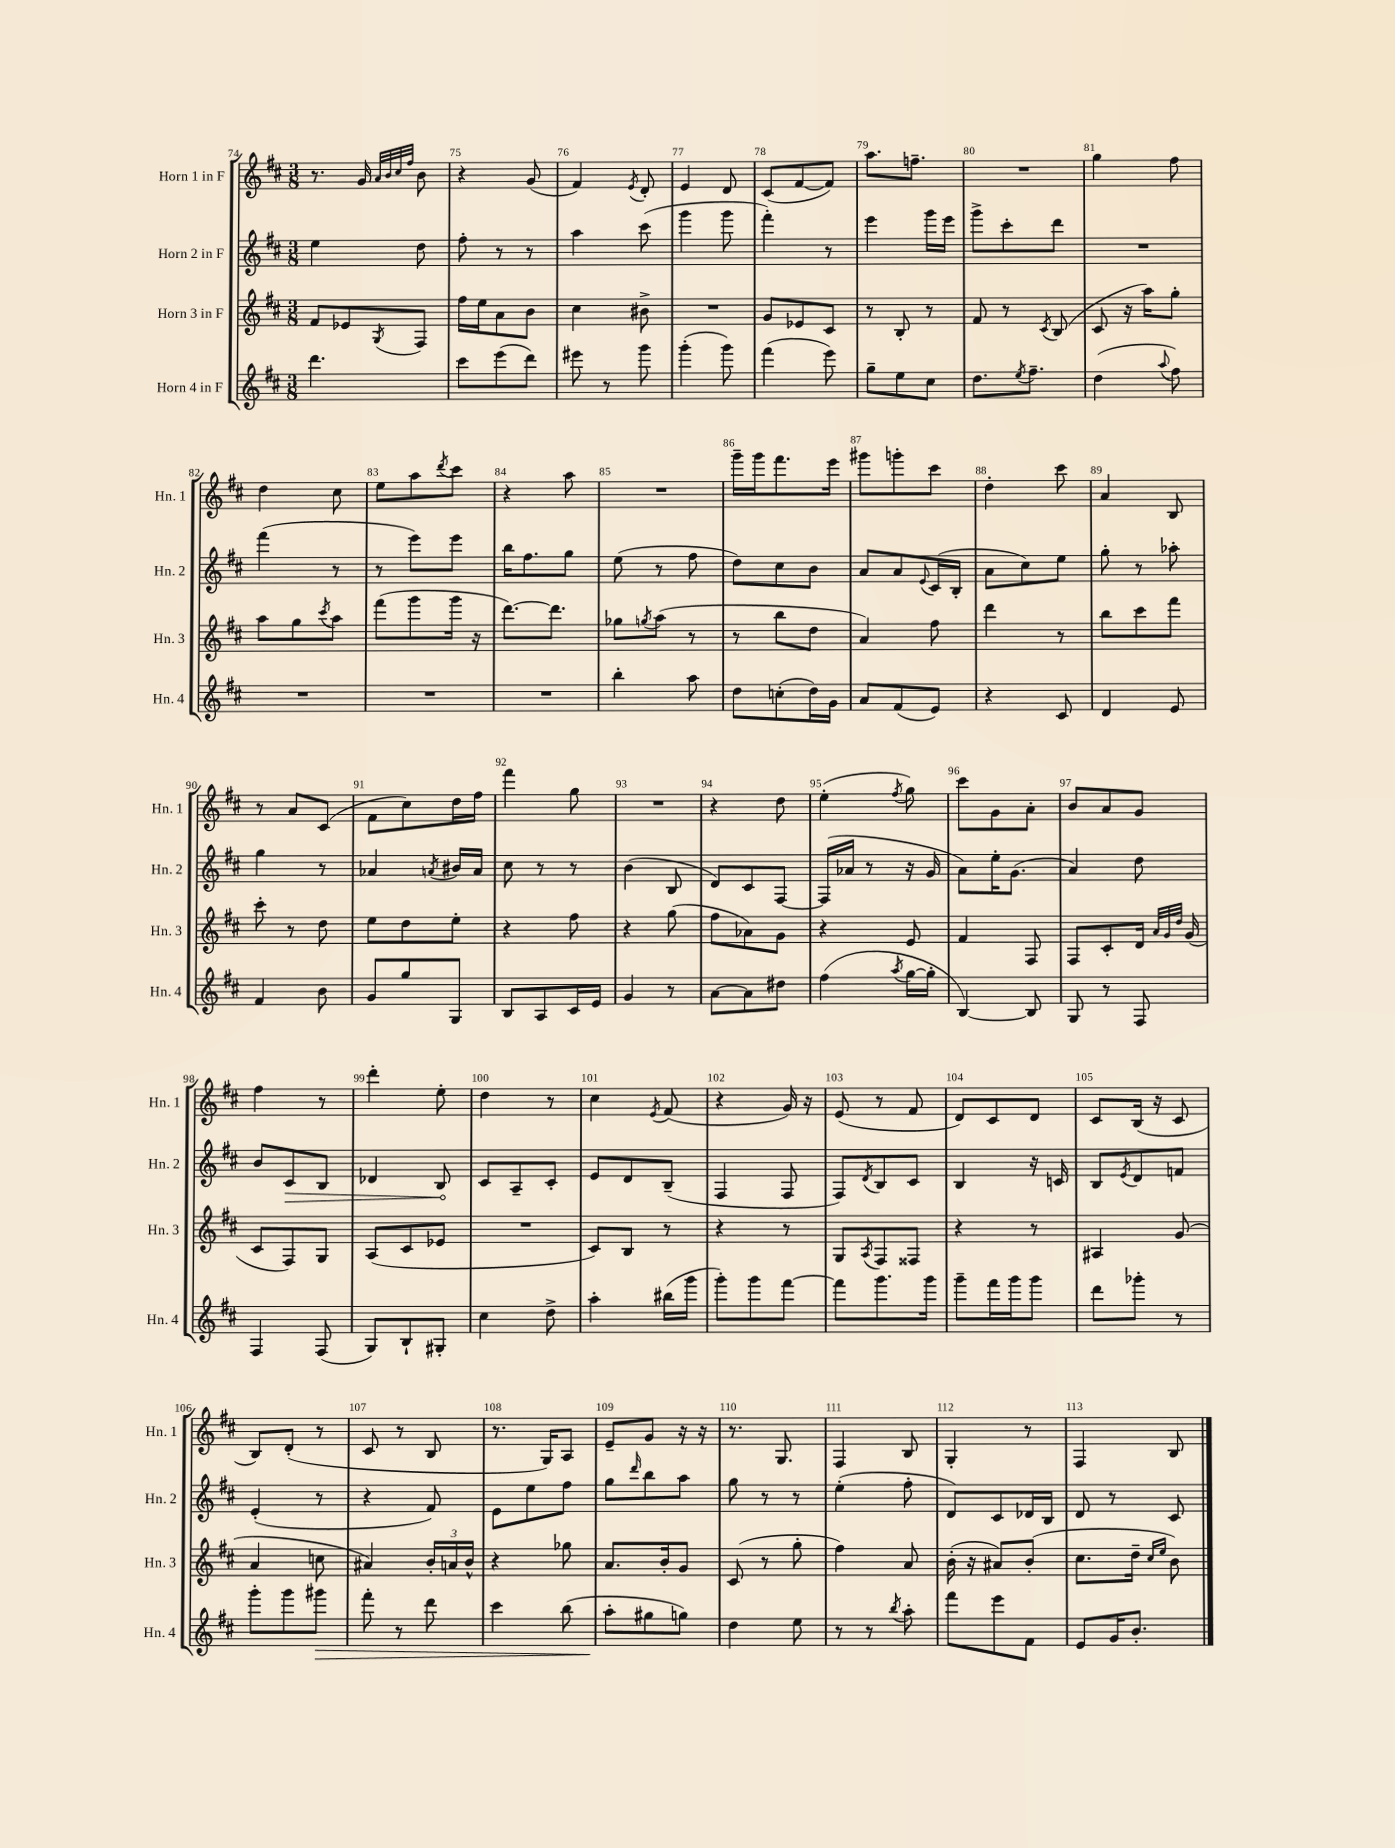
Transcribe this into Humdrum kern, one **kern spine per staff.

**kern	**dynam	**kern	**kern	**dynam	**kern
*part4	*part4	*part3	*part2	*part2	*part1
*staff4	*staff4	*staff3	*staff2	*staff2	*staff1
*I"Horn 4 in F	*	*I"Horn 3 in F	*I"Horn 2 in F	*	*I"Horn 1 in F
*I'Hn. 4	*	*I'Hn. 3	*I'Hn. 2	*	*I'Hn. 1
*clefG2	*	*clefG2	*clefG2	*	*clefG2
*k[f#c#]	*	*k[f#c#]	*k[f#c#]	*	*k[f#c#]
*M3/8	*	*M3/8	*M3/8	*	*M3/8
=74	=74	=74	=74	=74	=74
4.ddd\	.	8f#/L	4ee\	.	8.r
.	.	8e-X/	.	.	.
.	.	.	.	.	16g/
.	.	.	.	.	32qqa/LLL
.	.	.	.	.	32qqb/
.	.	.	.	.	32qqcc#/
.	.	8qG/	.	.	32qqff#/JJJ
.	.	8F#/J	8dd\	.	8b\
=75	=75	=75	=75	=75	=75
8ccc#\L	.	16ff#\LL	8ff#'\	.	4r
.	.	16ee\J	.	.	.
(8eee\	.	8a\	8r	.	.
8ddd\J)	.	8b\J	8r	.	(8g/
=76	=76	=76	=76	=76	=76
8eee#X\	.	4cc#\	4aa\	.	4f#/)
8r	.	.	.	.	.
.	.	.	.	.	8qe/
8ggg\	.	8b#X^\	(8ccc#\	.	8d'/
=77	=77	=77	=77	=77	=77
(4ggg'\	.	4.r	4ggg\	.	4e/
8ggg\)	.	.	8ggg\	.	8d/
=78	=78	=78	=78	=78	=78
(4fff#\	.	8g/L	4fff#'\)	.	(8c#/L
.	.	8e-X/	.	.	[8f#/
8eee\)	.	8c#/J	8r	.	8f#/J])
=79	=79	=79	=79	=79	=79
8gg~\L	.	8r	4eee\	.	8.aa\L
8ee\	.	8B'/	.	.	.
.	.	.	.	.	8.ffn~\J
8cc#\J	.	8r	16ggg\LL	.	.
.	.	.	16eee\JJ	.	.
=80	=80	=80	=80	=80	=80
8.dd\L	.	8f#/	8ggg^\L	.	4.r
.	.	8r	8ccc#'\	.	.
8qee/	.	.	.	.	.
8.ff#~\J	.	.	.	.	.
.	.	8qc#/	.	.	.
.	.	(8B/	8ddd\J	.	.
=81	=81	=81	=81	=81	=81
(4dd\	.	8c#/	4.r	.	4gg\
.	.	16r	.	.	.
.	.	16aa\KL)	.	.	.
8qqaa/	.	.	.	.	.
8ff#\)	.	8gg'\J	.	.	8ff#\
!!LO:LB:g=z
=82	=82	=82	=82	=82	=82
4.r	.	8aa\L	(4fff#\	.	4dd\
.	.	8gg\	.	.	.
.	.	8qccc#/	.	.	.
.	.	8aa\J	8r	.	8cc#\
=83	=83	=83	=83	=83	=83
4.r	.	(8fff#\L	8r	.	8ee\L
.	.	8ggg\	8eee\L)	.	8aa\
.	.	.	.	.	8qddd/
.	.	16ggg\Jk	8eee\J	.	8ccc#\J
.	.	16r	.	.	.
=84	=84	=84	=84	=84	=84
4.r	.	[8.ddd\L)	16bb\KL	.	4r
.	.	.	8.ff#\	.	.
.	.	8.ddd\J]	.	.	.
.	.	.	8gg\J	.	8aa\
=85	=85	=85	=85	=85	=85
4bb'\	.	8gg-X\L	(8ee\	.	4.r
.	.	8qggn/	.	.	.
.	.	(8aa\J	8r	.	.
8aa\	.	8r	8ff#\	.	.
=86	=86	=86	=86	=86	=86
8dd\L	.	8r	8dd\L)	.	16ggg~\LL
.	.	.	.	.	16ggg\J
(8ccn'\	.	8bb\L	8cc#\	.	8.fff#\
16dd\L)	.	8dd\J	8b\J	.	.
16g\JJ	.	.	.	.	16eee\Jk
=87	=87	=87	=87	=87	=87
8a/L	.	4a/)	8a/L	.	8ggg#X\L
(8f#/	.	.	8a/	.	8gggn'\
.	.	.	8qqe/	.	.
8e/J)	.	8ff#\	(16c#/L	.	8ccc#\J
.	.	.	16B'/JJ	.	.
=88	=88	=88	=88	=88	=88
4r	.	4ddd\	8a\L	.	4dd'\
.	.	.	8cc#\)	.	.
8c#/	.	8r	8ee\J	.	8ccc#\
=89	=89	=89	=89	=89	=89
4d/	.	8bb\L	8gg'\	.	4a/
.	.	8ccc#\	8r	.	.
8e/	.	8fff#\J	8aa-X'\	.	8B/
!!LO:LB:g=z
=90	=90	=90	=90	=90	=90
4f#/	.	8ccc#'\	4gg\	.	8r
.	.	8r	.	.	8a/L
8b\	.	8dd\	8r	.	(8c#/J
=91	=91	=91	=91	=91	=91
8g/L	.	8ee\L	4a-X/	.	8f#\L
8gg/	.	8dd\	.	.	8cc#\)
.	.	.	8qan/	.	.
8G/J	.	8ee'\J	16b#X/LL	.	16dd\L
.	.	.	16a/JJ	.	16ff#\JJ
=92	=92	=92	=92	=92	=92
8B/L	.	4r	8cc#\	.	4fff#\
8A/	.	.	8r	.	.
16c#/L	.	8ff#\	8r	.	8gg\
16e/JJ	.	.	.	.	.
=93	=93	=93	=93	=93	=93
4g/	.	4r	(4b\	.	4.r
8r	.	(8gg\	8B/	.	.
=94	=94	=94	=94	=94	=94
[8a\L	.	8ff#\L	8d/L)	.	4r
8a\]	.	8a-X\)	8c#/	.	.
8dd#X\J	.	8g\J	[8F#/J	.	8dd\
=95	=95	=95	=95	=95	=95
(4ff#\	.	4r	(16F#/LL]	.	(4ee'\
.	.	.	16a-X/JJ	.	.
.	.	.	8r	.	.
8qaa/	.	.	.	.	8qff#/
[16gg\LL	.	8e/	16r	.	8gg\)
16gg'\JJ]	.	.	16g/	.	.
=96	=96	=96	=96	=96	=96
[4B/)	.	4f#/	8a\L)	.	8ccc#\L
.	.	.	16ee'\K	.	8g\
.	.	.	(8.g\J	.	.
8B/]	.	8F#/	.	.	8a'\J
=97	=97	=97	=97	=97	=97
8G/	.	8F#/L	4a/)	.	8b/L
8r	.	8c#'/	.	.	8a/
8F#/	.	16d/Jk	8dd\	.	8g/J
.	.	32qqa/LLL	.	.	.
.	.	32qqg/	.	.	.
.	.	32qqdd/JJJ	.	.	.
.	.	(16g/	.	.	.
!!LO:LB:g=z
=98	=98	=98	=98	=98	=98
4F#/	.	8c#/L	8b/L	.	4ff#\
!	!	!	!	!LO:HP:b	!
.	.	8F#/)	8c#/	>	.
(8F#/	.	8G/J	8B/J	.	8r
=99	=99	=99	=99	=99	=99
8G/L)	.	(8A/L	4d-X/	.	4ddd'\
8B`/	.	8c#/	.	.	.
8G#X'/J	.	8e-X/J	8B/	.	8ee'\
.	.	.	.	]	.
=100	=100	=100	=100	=100	=100
4cc#\	.	4.r	8c#/L	.	4dd\
.	.	.	8A~/	.	.
8dd^\	.	.	8c#'/J	.	8r
=101	=101	=101	=101	=101	=101
4aa'\	.	8c#/L)	8e/L	.	4cc#\
.	.	8B/J	8d/	.	.
.	.	.	.	.	8qe/
(16bb#X\LL	.	8r	(8B~/J	.	(8f#/
16ggg\JJ	.	.	.	.	.
=102	=102	=102	=102	=102	=102
8ggg'\L)	.	4r	4F#/	.	4r
8ggg\	.	.	.	.	.
[8fff#\J	.	8r	8F#/	.	16g/)
.	.	.	.	.	16r
=103	=103	=103	=103	=103	=103
8fff#\L]	.	8G/L	8F#/L)	.	(8e/
.	.	8qA/	8qd/	.	.
8.ggg\	.	8F#/	8B/	.	8r
.	.	8F##X/J	8c#/J	.	8f#/
16ggg\Jk	.	.	.	.	.
=104	=104	=104	=104	=104	=104
8ggg~\L	.	4r	4B/	.	8d/L)
16fff#\L	.	.	.	.	8c#/
16ggg\J	.	.	.	.	.
8ggg\J	.	8r	16r	.	8d/J
.	.	.	16cn/	.	.
=105	=105	=105	=105	=105	=105
8ddd\L	.	4A#X/	8B/L	.	8c#/L
.	.	.	8qe/	.	.
8ggg-X'\J	.	.	8d/	.	(16B/Jk
.	.	.	.	.	16r
8r	.	(8g/	8fn/J	.	8c#/
!!LO:LB:g=z
=106	=106	=106	=106	=106	=106
8ggg'\L	.	4a/	(4e'/	.	8B/L)
8ggg\	.	.	.	.	(8d'/J
!	!LO:HP:b	!	!	!	!
8ggg#X\J	>	8ccn\	8r	.	8r
=107	=107	=107	=107	=107	=107
8fff#'\	.	4a#X/)	4r	.	8c#/
8r	.	.	.	.	8r
8ddd\	.	24b'/LL	8f#/)	.	8B/
.	.	24an/	.	.	.
.	.	24b^^/JJ	.	.	.
=108	=108	=108	=108	=108	=108
4ccc#\	.	4r	8e\L	.	8.r
.	.	.	8ee\	.	.
.	.	.	.	.	16G/KL)
(8bb\	.	8gg-X\	8ff#\J	.	8A/J
=109	=109	=109	=109	=109	=109
8aa'\L	.	8.a/L	8gg\L	.	8e~/L
.	.	.	16qqddd/	.	.
8gg#X\	]	.	8bb\	.	8g/J
.	.	16b'/k	.	.	.
8ggn\J)	.	8g/J	8aa\J	.	16r
.	.	.	.	.	16r
=110	=110	=110	=110	=110	=110
4dd\	.	(8c#/	8gg\	.	8.r
.	.	8r	8r	.	.
.	.	.	.	.	8.G/
8ee\	.	8gg'\	8r	.	.
=111	=111	=111	=111	=111	=111
8r	.	4ff#\)	(4ee'\	.	4F#/
8r	.	.	.	.	.
8qbb/	.	.	.	.	.
8aa'\	.	8a/	8ff#'\	.	8B/
=112	=112	=112	=112	=112	=112
8fff#\L	.	(16b'\	8d/L)	.	4G'/
.	.	16r	.	.	.
8eee\	.	8a#X/L)	8c#/	.	.
8f#\J	.	(8b'/J	16d-X/L	.	8r
.	.	.	16B/JJ	.	.
=113	=113	=113	=113	=113	=113
8e/L	.	8.cc#\L	8d/	.	4F#/
16g/K	.	.	8r	.	.
8.b'/J	.	16dd~\Jk	.	.	.
.	.	16qqcc#/LL	.	.	.
.	.	16qqee/JJ	.	.	.
.	.	8b\)	8c#/	.	8B/
==	==	==	==	==	==
*-	*-	*-	*-	*-	*-
